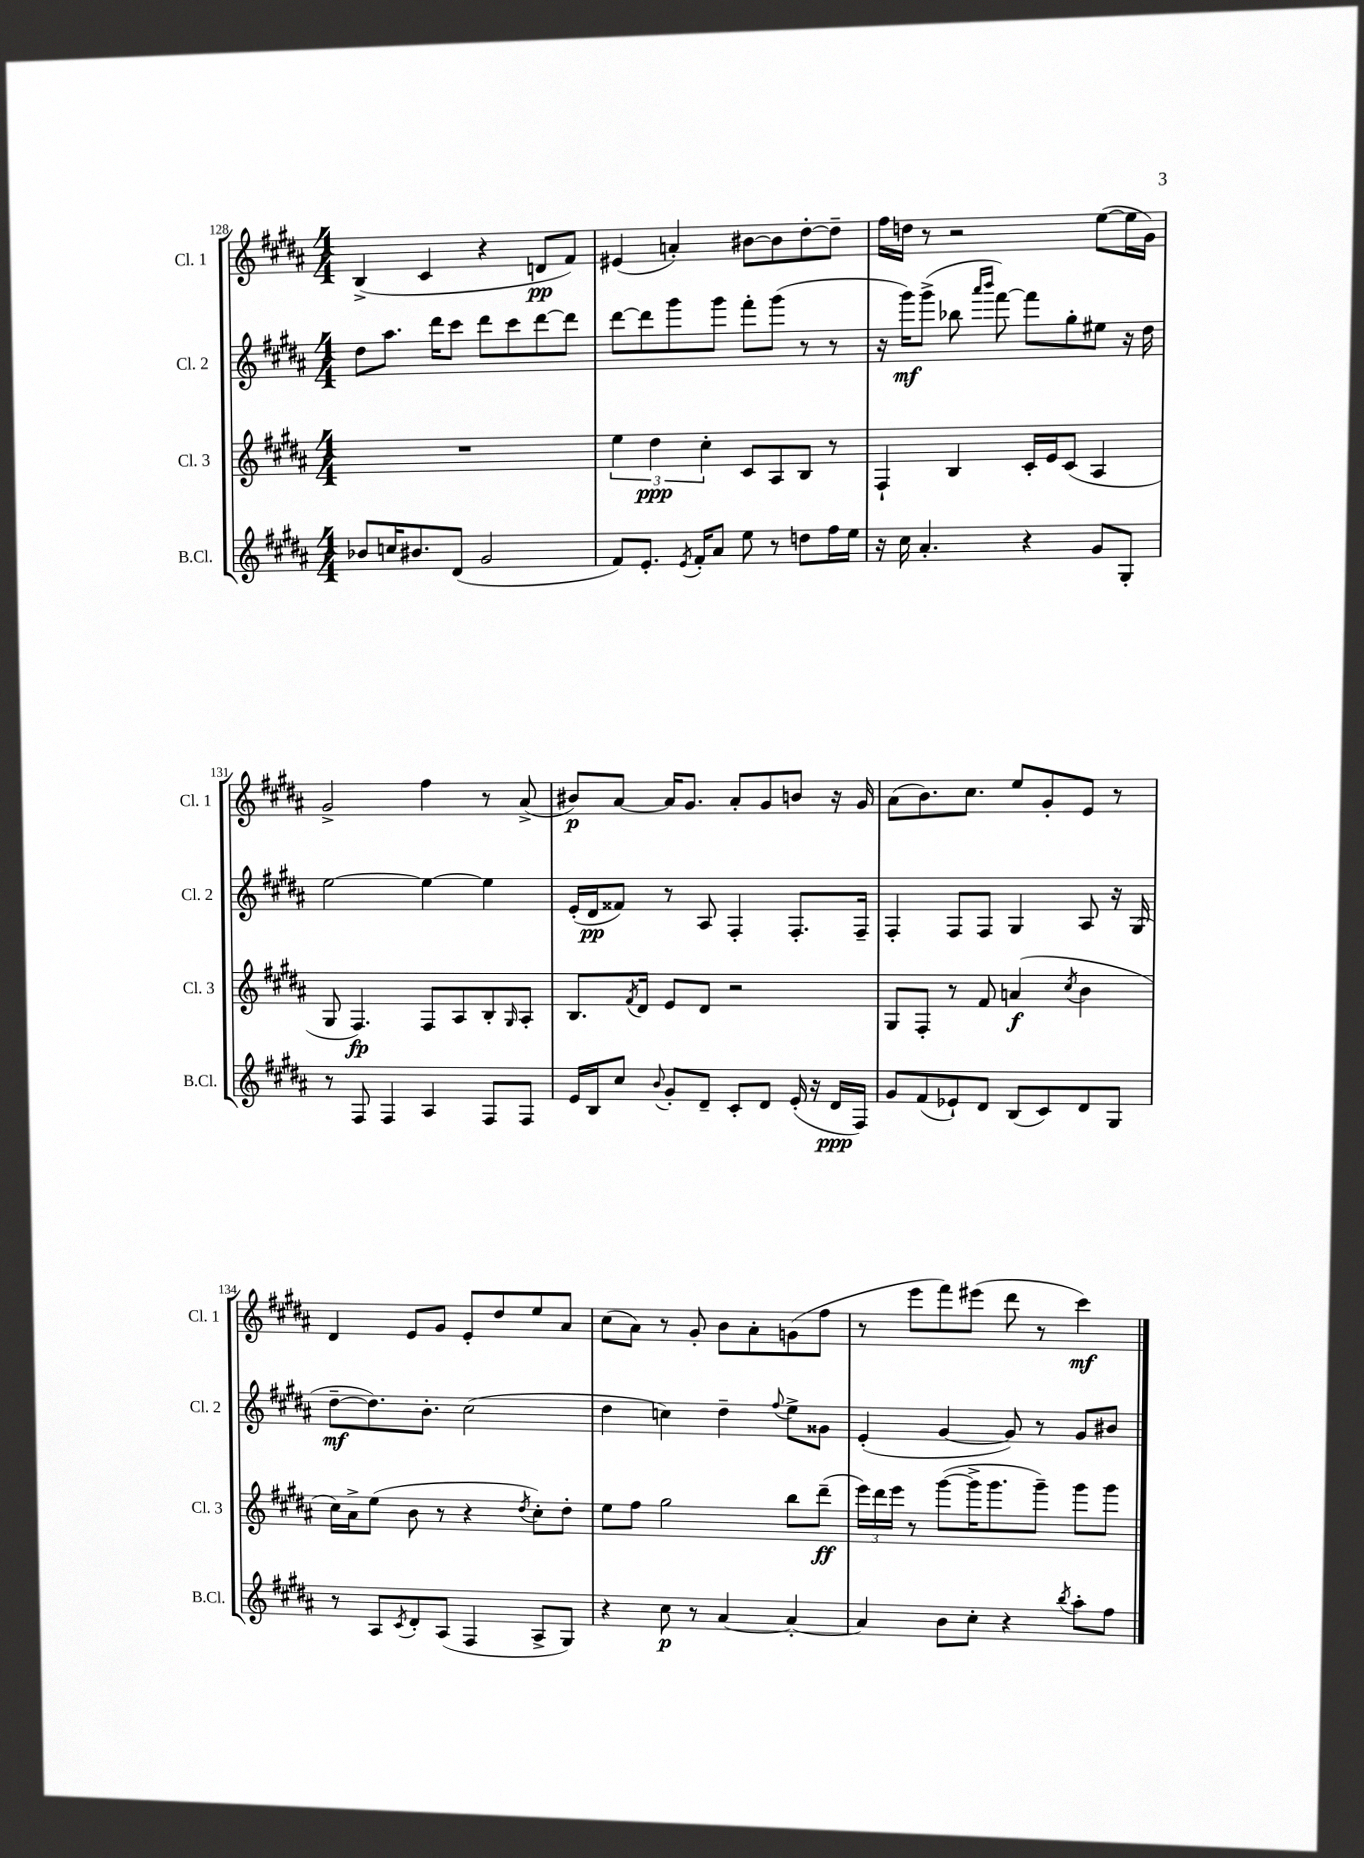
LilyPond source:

<<
\new StaffGroup <<
\new Staff = "s0" \with { instrumentName = "Cl. 1" shortInstrumentName = "Cl. 1" } {
    \clef treble \key b \major \numericTimeSignature \time 4/4
    b4->( cis'4 r4 d'8\pp fis'8) |
    eis'4( a'4-.) bis'8~ bis'8 dis''8~-. dis''8-- |
    fis''16 d''16 r8 r2 e''8~( e''16 gis'16) |
    gis'2-> fis''4 r8 ais'8->( |
    bis'8\p) ais'8~ ais'16 gis'8. ais'8-. gis'8 b'8 r16 gis'16 |
    ais'8( b'8.) cis''8. e''8 gis'8-. e'8 r8 |
    dis'4 e'8 gis'8 e'8-. dis''8 e''8 ais'8 |
    cis''8( ais'8) r8 gis'8-. b'8 ais'8-. g'8( fis''8 |
    r8 e'''8 fis'''8) eis'''8( dis'''8 r8 cis'''4\mf) \bar "|." |
}
\new Staff = "s1" \with { instrumentName = "Cl. 2" shortInstrumentName = "Cl. 2" } {
    \clef treble \key b \major \numericTimeSignature \time 4/4
    dis''8 ais''8. dis'''16 cis'''8 dis'''8 cis'''8 dis'''8~ dis'''8 |
    dis'''8~ dis'''8 gis'''8 gis'''8 fis'''8-. gis'''8( r8 r8 |
    r16 gis'''16\mf) gis'''8->( bes''8 \grace { ais'''16 b'''16 } fis'''8~) fis'''8 gis''8-. eis''8 r16 dis''16 |
    e''2~ e''4~ e''4 |
    e'16-.( dis'16\pp fisis'8) r8 ais8 fis4-. fis8.-. fis16-- |
    fis4-. fis8 fis8 gis4 ais8 r16 gis16( |
    dis''8~--\mf dis''8.) b'8.-. cis''2( |
    dis''4 c''4) dis''4-- \appoggiatura { fis''8 } e''8-> gisis'8 |
    e'4-.( gis'4~ gis'8) r8 gis'8 bis'8 \bar "|." |
}
\new Staff = "s2" \with { instrumentName = "Cl. 3" shortInstrumentName = "Cl. 3" } {
    \clef treble \key b \major \numericTimeSignature \time 4/4
    R1 |
    \tuplet 3/2 { e''4 dis''4\ppp cis''4-. } cis'8 ais8 b8 r8 |
    fis4-! b4 cis'16-. e'16 cis'8( ais4 |
    gis8 fis4.\fp) fis8 ais8 b8-. \grace { gis16 } ais8-. |
    b8. \acciaccatura { fis'8 } dis'16 e'8 dis'8 r2 |
    gis8 fis8-. r8 fis'8 a'4\f( \acciaccatura { cis''8 } b'4 |
    cis''16) ais'16-> e''8( b'8 r8 r4 \acciaccatura { dis''8 } cis''8-.) dis''8-. |
    e''8 fis''8 gis''2 b''8 dis'''8--\ff( |
    \tuplet 3/2 { e'''16) dis'''16 e'''16 } r8 gis'''8~( gis'''16-> gis'''8. gis'''8--) gis'''8 gis'''8 \bar "|." |
}
\new Staff = "s3" \with { instrumentName = "B.Cl." shortInstrumentName = "B.Cl." } {
    \clef treble \key b \major \numericTimeSignature \time 4/4
    bes'8 c''16 bis'8. dis'8( gis'2 |
    fis'8) e'8.-. \acciaccatura { e'8 } fis'16-. ais'8 e''8 r8 d''8 fis''16 e''16 |
    r16 cis''16 ais'4.-. r4 gis'8 gis8-. |
    r8 fis8 fis4 ais4 fis8 fis8 |
    e'16 b16 cis''8 \appoggiatura { b'8 } gis'8-. dis'8-- cis'8-. dis'8 e'16-.( r16 dis'16\ppp fis16) |
    gis'8 fis'8( ees'8-!) dis'8 b8( cis'8) dis'8 gis8 |
    r8 ais8 \acciaccatura { cis'8 } dis'8-. ais8( fis4 ais8-> gis8) |
    r4 cis''8\p r8 ais'4~ ais'4~-. |
    ais'4 b'8 cis''8-. r4 \acciaccatura { b''8 } ais''8-. fis''8 \bar "|." |
}
>>
>>
\layout { \context { \Score currentBarNumber = #128 } }
